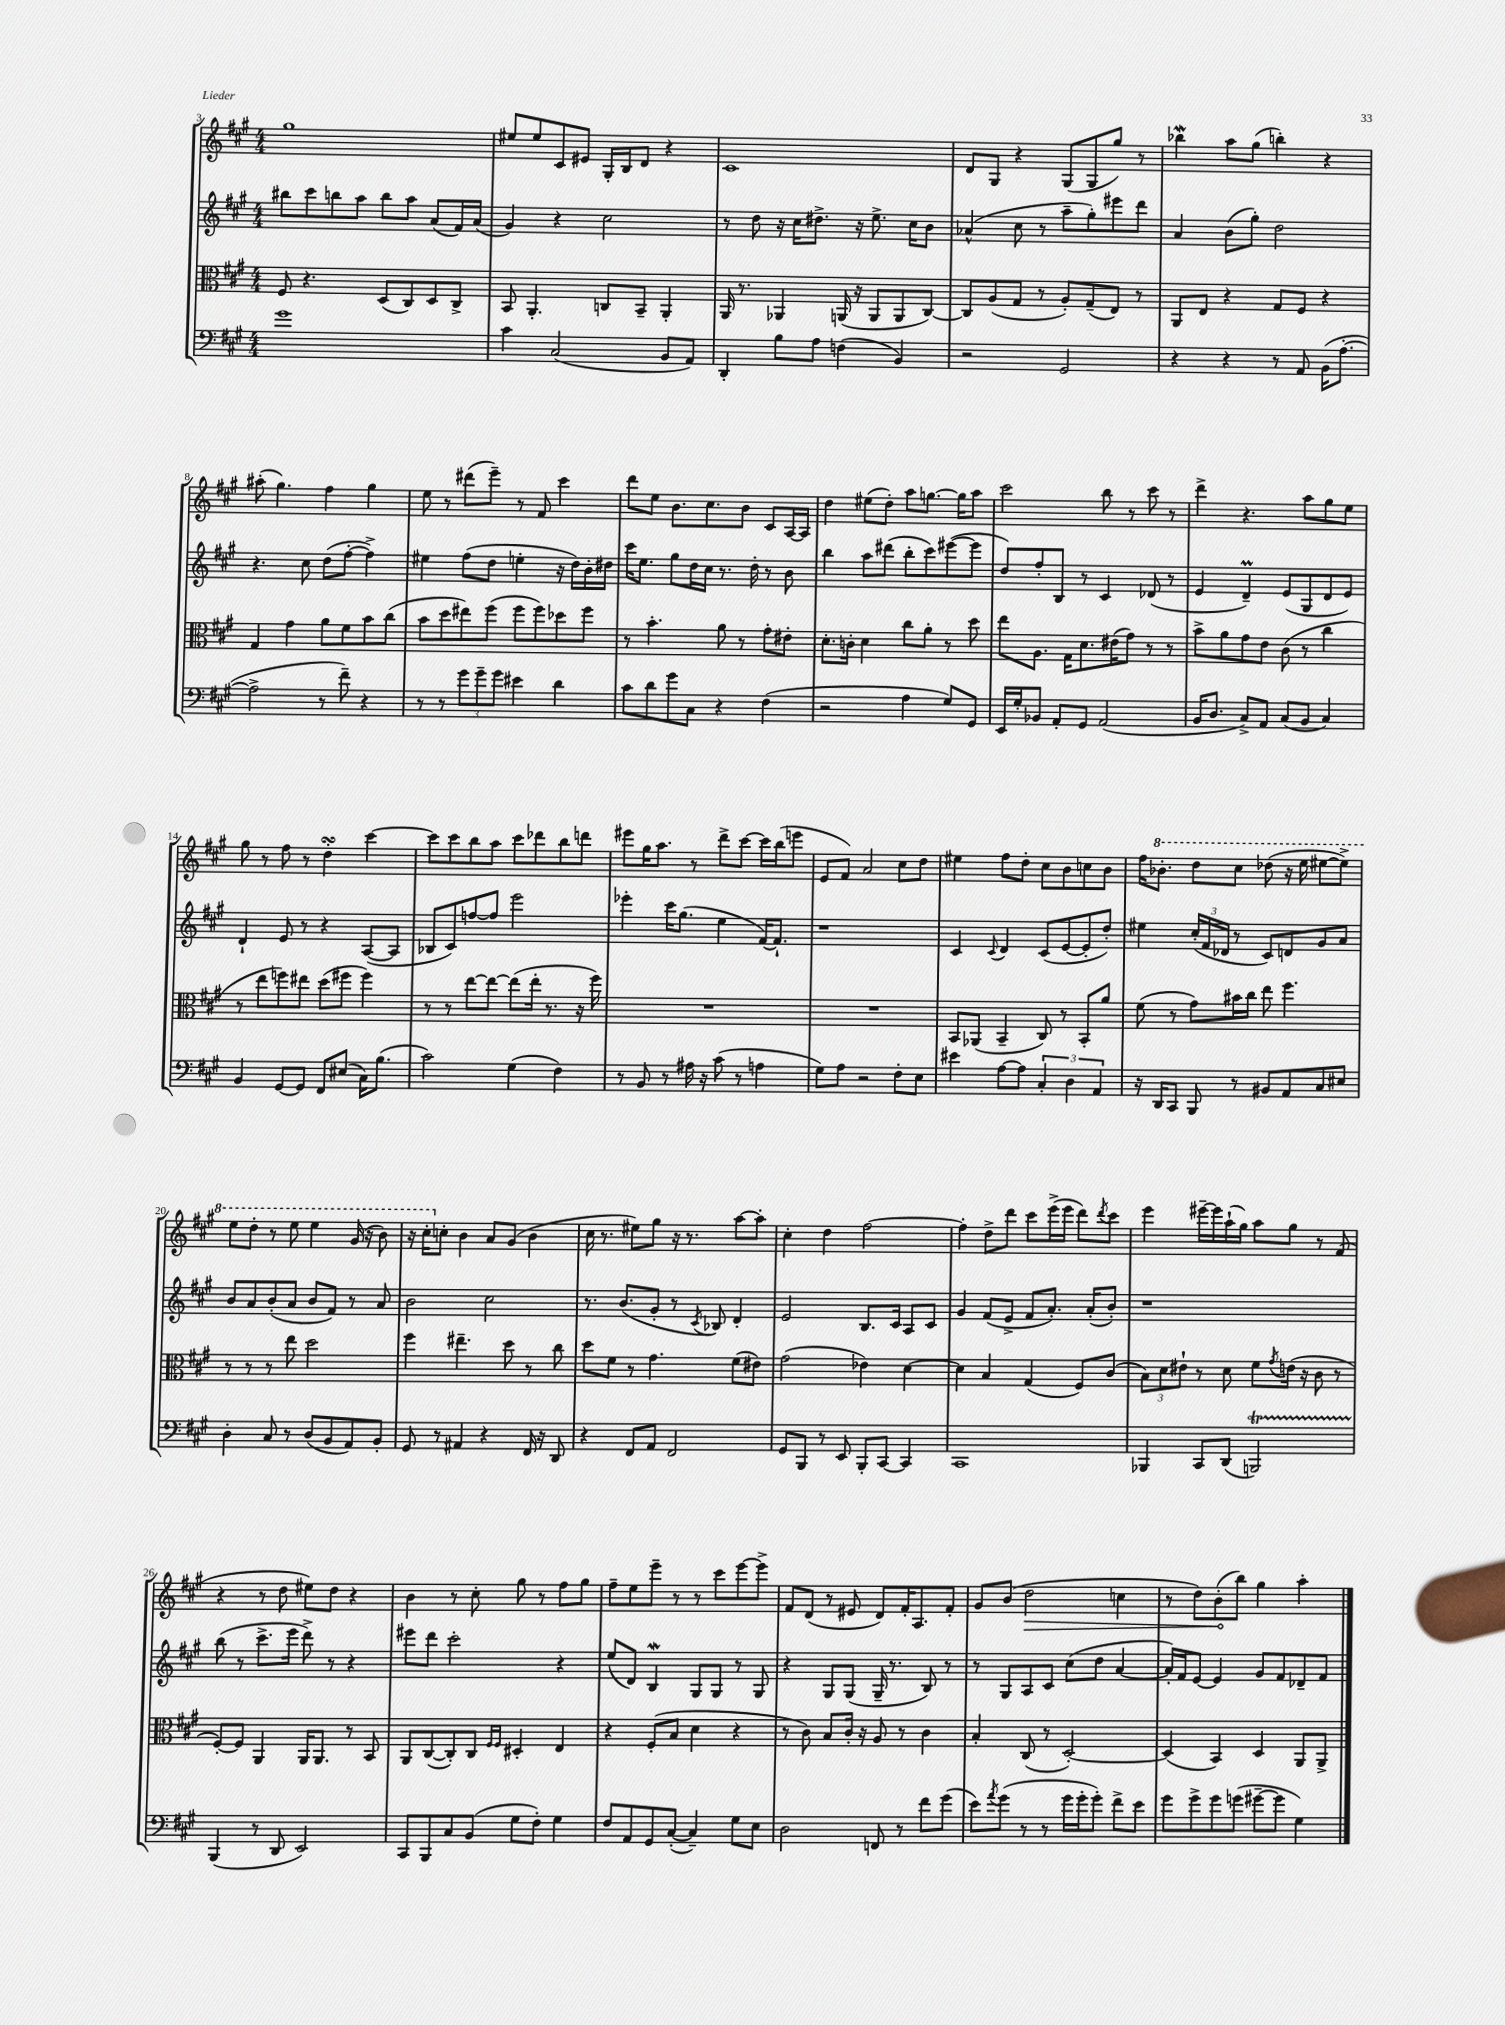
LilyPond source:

<<
\new StaffGroup <<
\new Staff = "s0" {
    \clef treble \key a \major \numericTimeSignature \time 4/4
    gis''1 |
    eis''8 eis''8 cis'8 eis'8 gis16-. b16 d'8 r4 |
    cis'1 |
    d'8 gis8 r4 gis8( gis8 gis''8) r8 |
    bes''4\mordent a''8 gis''8( b''4-.) r4 |
    ais''8-.( gis''4.) fis''4 gis''4 |
    e''8 r8 dis'''8( e'''8--) r8 fis'8 cis'''4 |
    d'''8 e''8 b'8. cis''8. b'8 cis'8 a16~ a16 |
    d''4 eis''8( d''8-.) a''8 g''8.~ g''16 a''8 |
    cis'''2 b''8 r8 cis'''8 r8 |
    d'''4-> r4. a''8 gis''8 e''8 |
    gis''8 r8 fis''8 r8 d''4-.\turn cis'''4~ |
    cis'''8 cis'''8 b''8 a''8 cis'''8 des'''8 b''8 d'''8 |
    eis'''8 gis''16 a''8. r8 d'''8-> cis'''8~ cis'''16 b''16( e'''8 |
    e'8 fis'8) a'2 cis''8 d''8 |
    eis''4 fis''8 d''8-. cis''8 b'8 c''8 b'8 |
    fis''16 \ottava #1 bes''8.-. d'''8 cis'''8 des'''8( r16 e'''16 eis'''8~ eis'''8->) |
    e'''8 d'''8-. r8 e'''8 e'''4 gis''16( r16 b''8) |
    r16 cis'''16-. \ottava #0 c''8-. b'4 a'8 gis'8( b'4 |
    cis''16 r8. eis''8) gis''8 r16 r8. a''8~ a''8-. |
    cis''4-. d''4 fis''2~ |
    fis''4-. d''8-> d'''8 cis'''8 e'''16->( e'''16 d'''8) \acciaccatura { d'''8 } cis'''8 |
    e'''4 eis'''16~-- eis'''16 a''16-!( gis''16) a''8 gis''8 r8 fis'8( |
    r4 r8 d''8 eis''8) d''8 r4 |
    b'4 r8 cis''8-. gis''8 r8 fis''8 gis''8 |
    fis''8-- e''8 e'''8-- r8 r8 cis'''8 e'''8~ e'''8-> |
    fis'8 d'8( r8 eis'8 d'8) fis'16-. a8. fis'8-. |
    gis'8 b'8( \once \override Hairpin.circled-tip = ##t d''2\> c''4 |
    r8 d''8) b'8-.\!( b''8) gis''4 a''4-. \bar "|." |
}
\new Staff = "s1" {
    \clef treble \key a \major \numericTimeSignature \time 4/4
    bis''8 cis'''8 b''8 a''8 b''8 a''8 a'8( fis'16) a'16( |
    gis'4) r4 cis''2 |
    r8 d''8 r16 cis''16 dis''8.-> r16 e''8.-> cis''16 b'8 |
    aes'4-^( cis''8 r8 a''8-- gis''8-.) eis'''8 d'''8 |
    a'4 b'8( gis''8-.) d''2 |
    r4. cis''8 d''8( fis''8~-. fis''4->) |
    eis''4 fis''8( d''8 e''4-. r16 d''16) b'16-. dis''16 |
    cis'''16 e''8. gis''8 d''16 cis''16 r8. d''16-. r8 b'8 |
    b''4 a''8 dis'''8( b''8-. cis'''8) eis'''8~( eis'''8 |
    d''8) fis''8-. b8 r8 cis'4 des'8( r8 |
    e'4 d'4--\prall) e'8( gis8 d'8 e'8) |
    d'4-! e'8 r8 r4 a8~( a8 |
    bes8 cis'8) f''8~ f''8 e'''2 |
    ees'''4-. cis'''16 gis''8.( e''4 fis'16~) fis'8.-! |
    r1 |
    cis'4 \appoggiatura { cis'8 } d'4 cis'8( e'8~ e'8-. d''8-.) |
    eis''4 \tuplet 3/2 { cis''16-.( fis'16 des'16 } r8 cis'8) d'8 gis'8 a'8 |
    b'8 a'8 b'8-.( a'8 b'8 fis'8) r8 a'8 |
    b'2 cis''2 |
    r8. b'8.( gis'8-. r8 \acciaccatura { cis'8 } bes8) d'4-. |
    e'2 b8. cis'16 a8 cis'8 |
    gis'4 fis'8( e'8-> fis'8 a'8.-.) a'16-.( b'8-.) |
    r1 |
    b''8( r8 cis'''8.-> e'''16 d'''8->) r8 r4 |
    eis'''8 d'''8 cis'''2-. r4 |
    e''8( d'8) b4\mordent gis8 gis8 r8 gis8 |
    r4 gis8 gis8( gis16-- r8. b8) r8 |
    r8 gis8 a8 cis'8 cis''8( d''8 a'4~ |
    a'16-.) fis'16 e'8~ e'4 gis'8 fis'8 des'8-- fis'8 \bar "|." |
}
\new Staff = "s2" {
    \clef alto \key a \major \numericTimeSignature \time 4/4
    fis8 r4. d8( cis8) d8 cis8-> |
    b,8 a,4.-. c8 b,8-- a,4-. |
    a,16 r8. aes,4 a,16( r16 a,8 a,8 cis8~) |
    cis8 a8( gis8 r8 a8-.) gis8--( e8) r8 |
    a,8 e8 r4 gis8 fis8 r4 |
    gis4 gis'4 a'8 fis'8 b'8 cis''8( |
    b'8 d''8 eis''8) fis''8( fis''8 fis''8) des''8 fis''8 |
    r8 b'4.-. a'8 r8 gis'8-. eis'8-. |
    d'8.-. c'16-. d'4 cis''8 a'8-. r8 d''8 |
    e''8 a8. gis16 d'8. eis'16( gis'8) r8 r8 |
    b'8-> a'8 gis'8 e'8 cis'8( r8 cis''4 |
    r8 e''8 f''8) eis''8 d''8( fis''8 fis''4) |
    r8 r8 e''8~ e''8~ e''8( e''16-. r8. r16 fis''16) |
    R1 |
    R1 |
    b,8 aes,8( b,4-- cis8) r8 b,8-. a'8 |
    fis'8( r8 gis'8) bis'16 cis''16 e''8 fis''4. |
    r8 r8 r8 e''8 d''2 |
    fis''4 eis''4.-- d''8 r8 cis''8 |
    d''8 fis'8 r8 gis'4. fis'8( eis'8) |
    gis'2( ees'4) d'4~ |
    d'4 b4 gis4( fis8) cis'8( |
    \tuplet 3/2 { b8) d'8 eis'8-! } r8 d'8 fis'8 \acciaccatura { gis'8 } e'16( r16 cis'8 r8 |
    fis8~-.) fis8 a,4 a,16 a,8. r8 b,8 |
    a,8 cis8~( cis8-.) cis8 \grace { fis16 fis16 } dis4-. e4 |
    r4 fis8-.( b8 d'4 r4 |
    r8 cis'8) b8 cis'16-. r16 a8 r8 cis'4 |
    b4-. cis8( r8 d2~-.) |
    d4( b,4) d4 a,8 a,8-> \bar "|." |
}
\new Staff = "s3" {
    \clef bass \key a \major \numericTimeSignature \time 4/4
    gis'1 |
    cis'4 cis2( b,8 a,8) |
    d,4-. b8 a8 f4( b,4) |
    r2 gis,2 |
    r4 r4 r8 a,8 b,16( a8.~-. |
    a2-> r8 fis'8--) r4 |
    r8 r8 \tuplet 3/2 { gis'8 gis'8-- gis'8 } eis'4 d'4 |
    cis'8 d'8 gis'8 cis8 r4 fis4( |
    r2 a4 gis8) gis,8 |
    e,16 gis16-. bes,8 a,8-. gis,8 a,2( |
    b,16 d8. cis8->) a,8 cis8( b,8 cis4) |
    b,4 gis,8~ gis,8 fis,8 eis8( cis16) b8.( |
    cis'2) gis4( fis4) |
    r8 b,8 r8 ais16 r16 cis'8( r8 a4 |
    gis8) a8 r2 fis8-. e8 |
    eis'4 a8~ a8 \tuplet 3/2 { cis4-. d4 a,4 } |
    r16 d,16 cis,8 b,,8 r8 bis,8 a,8 cis8 eis8 |
    d4-. cis8 r8 d8( b,8 a,8) b,8-. |
    gis,8 r8 ais,4 r4 fis,16 r16 d,8 |
    r4 fis,8 a,8 fis,2 |
    gis,8 b,,8 r8 e,8 b,,8-. cis,8~ cis,4 |
    cis,1 |
    bes,,4 cis,8 d,8( b,,2\startTrillSpan) |
    b,,4\stopTrillSpan( r8 d,8 e,2) |
    cis,8 b,,8 cis8 b,8( gis8 fis8-.) gis4 |
    fis8 a,8 gis,8 cis8~-.( cis4--) gis8 e8 |
    d2 f,8 r8 fis'8 gis'8( |
    e'8) \acciaccatura { a'8 } gis'8( r8 r8 gis'16 gis'16-. gis'8-.) fis'8-> e'8 |
    gis'8 gis'8-> gis'8 g'8( gis'8~-- gis'8 gis4) \bar "|." |
}
>>
>>
\layout { \context { \Score currentBarNumber = #3 } }
